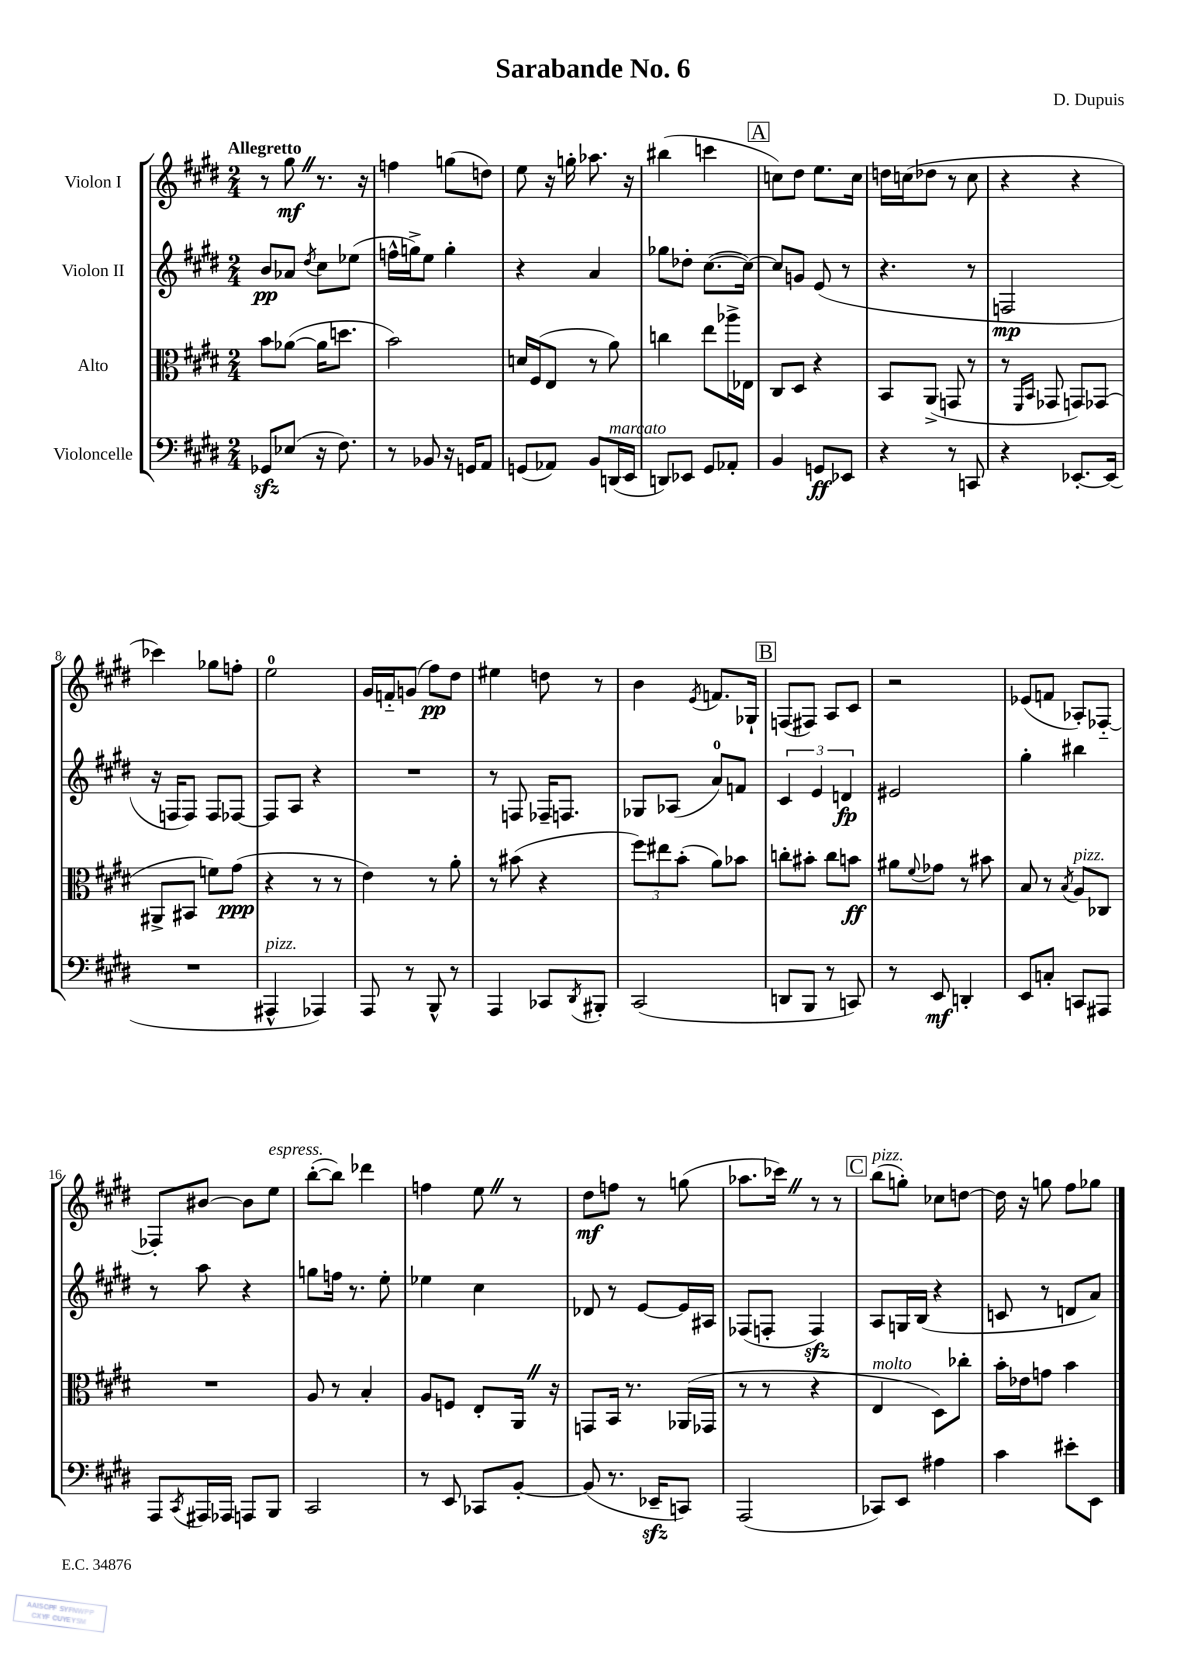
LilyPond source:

\header { title = "Sarabande No. 6" composer = "D. Dupuis" }
<<
\new StaffGroup <<
\new Staff = "s0" \with { instrumentName = "Violon I" } {
    \clef treble \key e \major \numericTimeSignature \time 2/4 \tempo "Allegretto"
    r8 gis''8\mf \once \override BreathingSign.text = \markup { \musicglyph "scripts.caesura.straight" } \breathe r8. r16 |
    f''4 g''8( d''8) |
    e''8 r16 g''16-. aes''8. r16 |
    bis''4( c'''4 |
    \mark \markup { \box "A" } c''8) dis''8 e''8. c''16 |
    d''16 c''16( des''8 r8 c''8 |
    r4 r4 |
    ces'''4) ges''8 f''8-. |
    e''2-0 |
    gis'16 f'16-_ g'8( fis''8\pp) dis''8 |
    eis''4 d''8 r8 |
    b'4 \acciaccatura { e'8 } f'8. ges16-! |
    \mark \markup { \box "B" } f8( fis8) a8 cis'8 |
    r2 |
    ees'8( f'8 aes8-.) fes8~-_ |
    fes8-. bis'8~ bis'8 e''8^\markup { \italic "espress." } |
    b''8~-.( b''8) des'''4 |
    f''4 e''8 \once \override BreathingSign.text = \markup { \musicglyph "scripts.caesura.straight" } \breathe r8 |
    dis''8\mf f''8 r8 g''8( |
    aes''8. ces'''16) \once \override BreathingSign.text = \markup { \musicglyph "scripts.caesura.straight" } \breathe r8 r8 |
    \mark \markup { \box "C" } b''8^\markup { \italic "pizz." }( g''8-.) ces''8 d''8~ |
    d''16 r16 g''8 fis''8 ges''8 \bar "|." |
}
\new Staff = "s1" \with { instrumentName = "Violon II" } {
    \clef treble \key e \major \numericTimeSignature \time 2/4
    b'8\pp aes'8 \acciaccatura { dis''8 } cis''8 ees''8( |
    f''16-^ g''16->) e''8 g''4-. |
    r4 a'4 |
    ges''8 des''8-. cis''8.~( cis''16~) |
    \mark \markup { \box "A" } cis''8 g'8 e'8( r8 |
    r4. r8 |
    f2\mp |
    r16 f16 f8) f8 fes8~ |
    fes8 a8 r4 |
    R2 |
    r8 f8 fes16-- f8. |
    ges8 aes8( a'8-0) f'8 |
    \mark \markup { \box "B" } \tuplet 3/2 { cis'4 e'4 d'4\fp } |
    eis'2 |
    gis''4-. bis''4 |
    r8 a''8 r4 |
    g''8 f''16 r8. e''8-. |
    ees''4 cis''4 |
    des'8 r8 e'8~ e'16 ais16 |
    fes8( f8-. f4\sfz) |
    \mark \markup { \box "C" } a8 g16 b16( r4 |
    c'8 r8 d'8 a'8) \bar "|." |
}
\new Staff = "s2" \with { instrumentName = "Alto" } {
    \clef alto \key e \major \numericTimeSignature \time 2/4
    b'8 aes'8~( aes'16 d''8. |
    b'2) |
    d'16 fis16( e8 r8 a'8) |
    c''4 e''8 aes''16-> ees16 |
    \mark \markup { \box "A" } cis8 dis8 r4 |
    b,8 a,8->( g,8 r8 |
    r8 \grace { fis,16 b,16 } ges,8 g,8) ges,8( |
    ais,8-> bis,8 f'8) gis'8\ppp( |
    r4 r8 r8 |
    e'4) r8 a'8-. |
    r8 bis'8( r4 |
    \tuplet 3/2 { fis''8) eis''8 b'8-.( } a'8) bes'8 |
    \mark \markup { \box "B" } c''8-. bis'8-. c''8 b'8\ff |
    ais'8 \appoggiatura { fis'8 } ges'8 r8 bis'8 |
    b8 r8 \acciaccatura { b8 } a8^\markup { \italic "pizz." } ces8 |
    R2 |
    a8 r8 b4-. |
    a8 f8 e8-. a,16 \once \override BreathingSign.text = \markup { \musicglyph "scripts.caesura.straight" } \breathe r16 |
    g,8 b,16 r8. aes,16( ges,16 |
    r8 r8 r4 |
    \mark \markup { \box "C" } e4^\markup { \italic "molto" } dis8) ces''8-. |
    b'16-. ees'16 g'8 b'4 \bar "|." |
}
\new Staff = "s3" \with { instrumentName = "Violoncelle" } {
    \clef bass \key e \major \numericTimeSignature \time 2/4
    ges,8\sfz ees8( r16 fis8.) |
    r8 bes,8 r16 g,16 a,8 |
    g,8( aes,8) b,8 d,16^\markup { \italic "marcato" }( e,16 |
    d,8) ees,8 gis,8 aes,8-. |
    \mark \markup { \box "A" } b,4 g,8\ff ees,8 |
    r4 r8 c,8 |
    r4 ees,8.~-. ees,16( |
    R2 |
    ais,,4-^^\markup { \italic "pizz." } aes,,4) |
    a,,8 r8 b,,8-^ r8 |
    a,,4 ces,8 \acciaccatura { dis,8 } bis,,8-. |
    cis,2( |
    \mark \markup { \box "B" } d,8 b,,8 r8 c,8) |
    r8 e,8\mf d,4-. |
    e,8 c8-. c,8 ais,,8 |
    a,,8 \acciaccatura { cis,8 } ais,,16 aes,,16 a,,8 b,,8 |
    cis,2 |
    r8 e,8 ces,8 b,8~-. |
    b,8( r8. ees,16--\sfz c,8) |
    a,,2( |
    \mark \markup { \box "C" } ces,8) e,8 ais4 |
    cis'4 eis'8-. e,8 \bar "|." |
}
>>
>>
